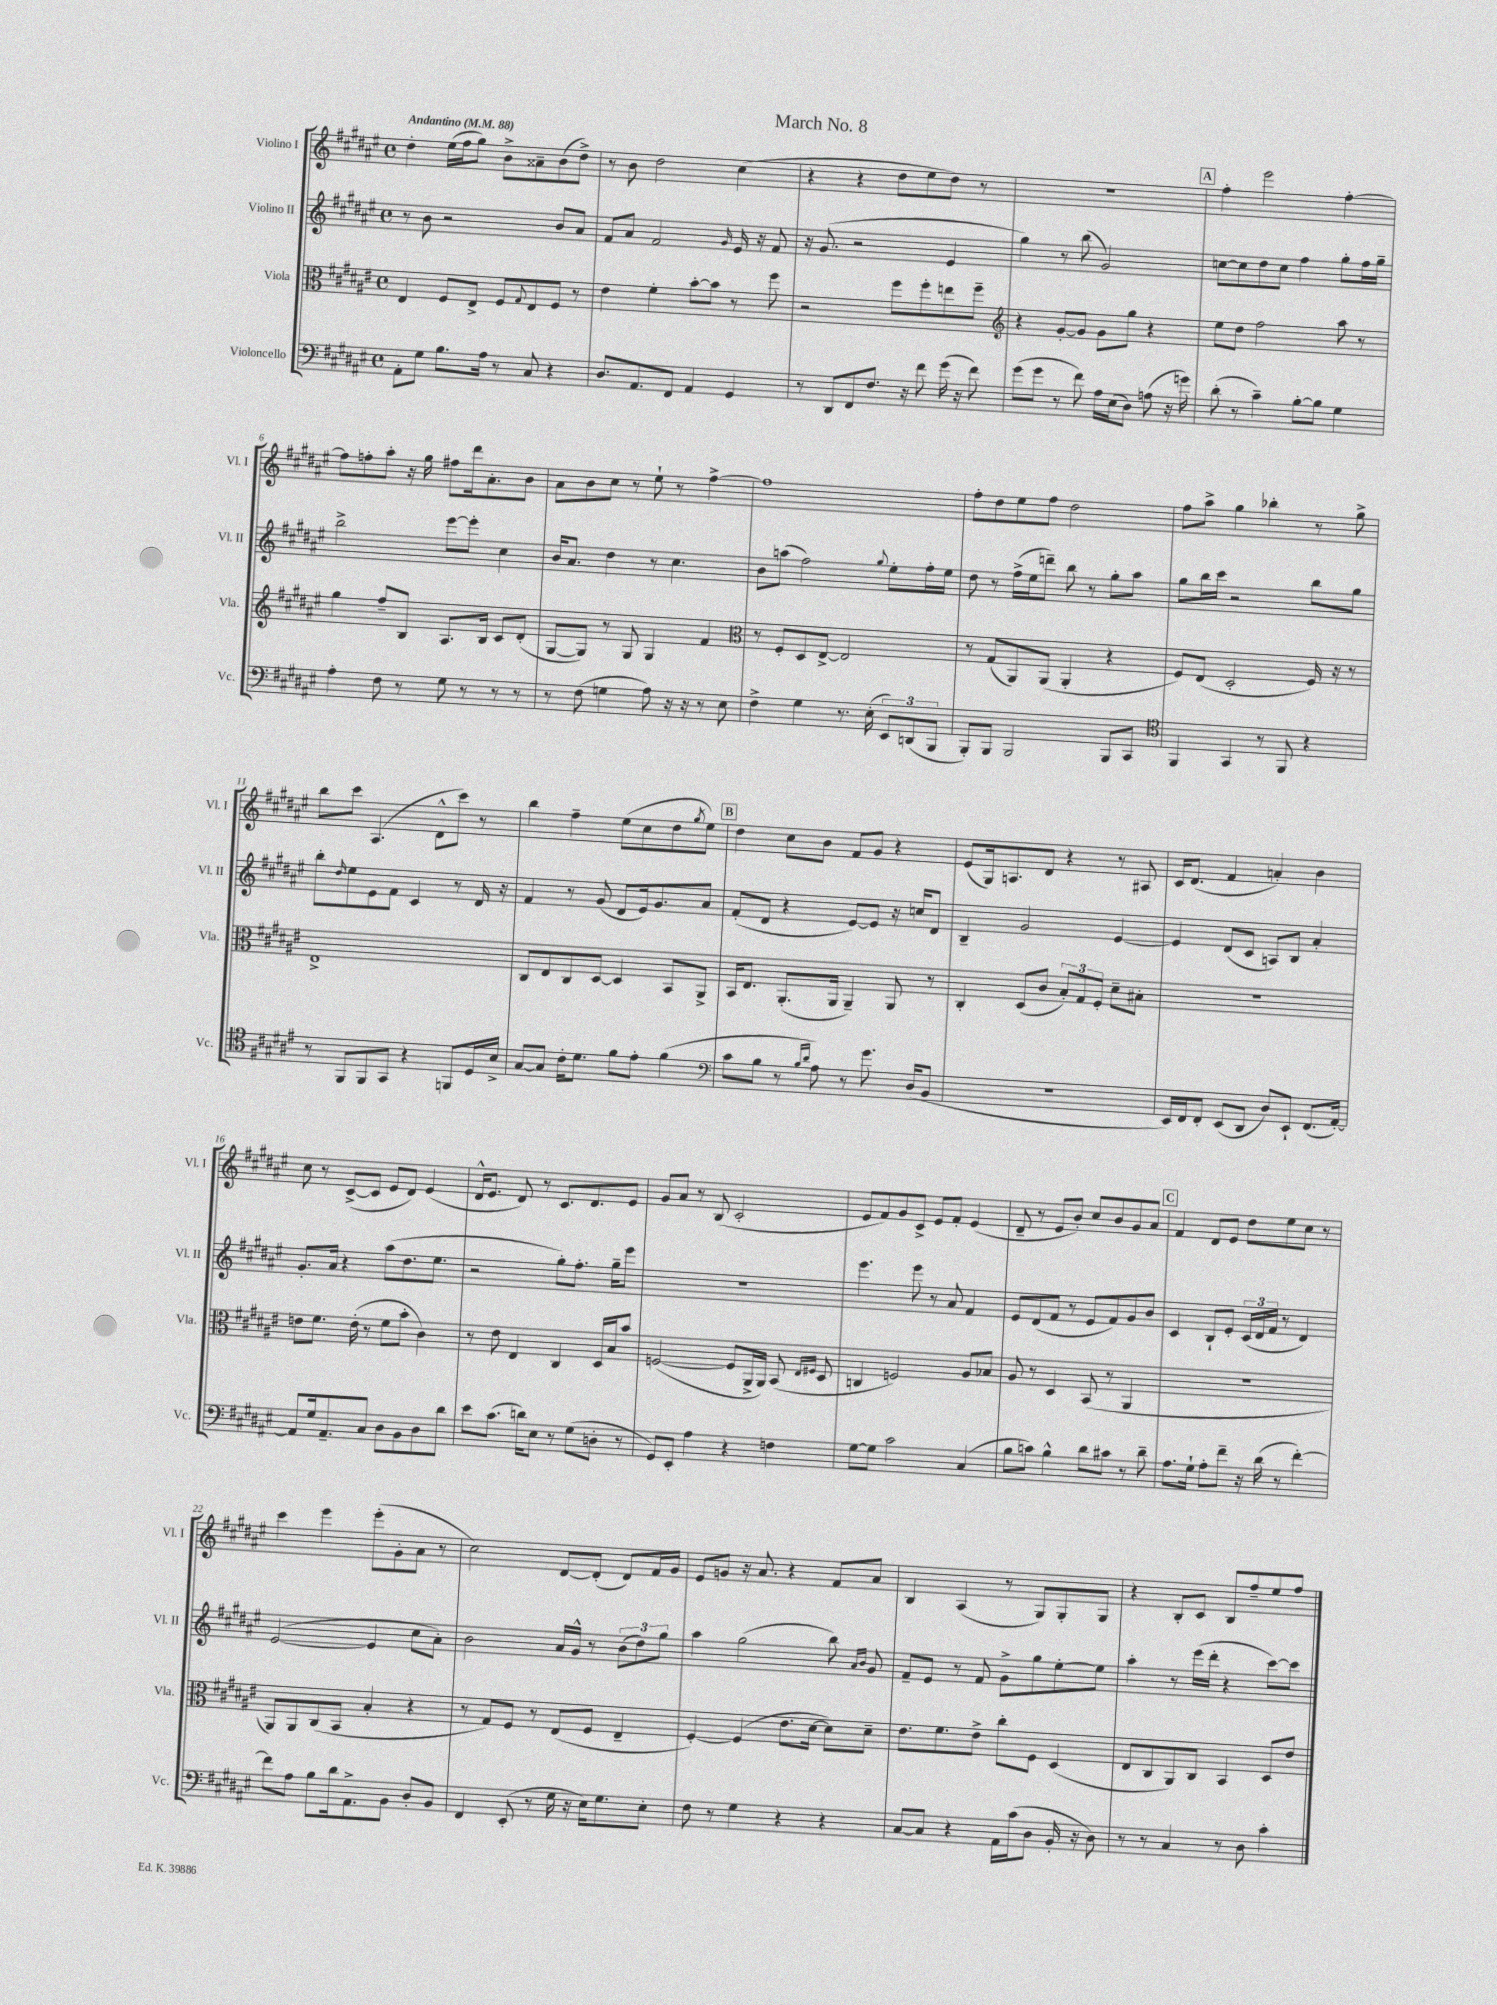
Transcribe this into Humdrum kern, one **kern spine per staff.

**kern	**kern	**kern	**kern
*part4	*part3	*part2	*part1
*staff4	*staff3	*staff2	*staff1
*I"Violoncello	*I"Viola	*I"Violino II	*I"Violino I
*I'Vc.	*I'Vla.	*I'Vl. II	*I'Vl. I
*clefF4	*clefC3	*clefG2	*clefG2
*k[f#c#g#d#a#e#]	*k[f#c#g#d#a#e#]	*k[f#c#g#d#a#e#]	*k[f#c#g#d#a#e#]
*M4/4	*M4/4	*M4/4	*M4/4
*met(c)	*met(c)	*met(c)	*met(c)
*MM88	*MM88	*MM88	*MM88
=1	=1	=1	=1
!	!	!	!LO:TX:a:B:t=Andantino
8AA#'\L	4E#/	8r	4dd#'\
8G#\J	.	8b\	.
8.B\L	8F#/L	2r	(16ee#\LL
.	.	.	16ff#\J
.	8E#^/J	.	8gg#\J)
16A#\Jk	.	.	.
8r	8F#/L	.	8b^\L
.	8qqG#/	.	.
8C#/	8E#/	.	8a##X~\
4r	8F#/J	8b/L	(8b\
.	8r	8a#/J	8dd#^\J)
=2	=2	=2	=2
8.D#/L	4e#\	8f#/L	8r
.	.	8a#/J	8b\
8.AA#/	.	.	.
.	4f#'\	2f#/	2dd#\
8FF#/J	.	.	.
4AA#/	[8b'\L	.	.
.	8b\J]	.	.
.	.	16qqg#/	.
4GG#/	8r	16e#/	(4cc#\
.	.	16r	.
.	8ff#\	8f#/	.
=3	=3	=3	=3
8r	2r	16r	4r
.	.	(8.g#/	.
8DD#/L	.	.	.
8FF#/	.	2r	4r
8.F#/J	.	.	.
.	8ff#\L	.	8dd#\L
16r	.	.	.
8f#\	8ff#'\	.	8ee#\
(16g#\	8een\	4e#/	8dd#\J)
16r	.	.	.
8f#\)	8ff#~\J	.	8r
=4	=4	=4	=4
*	*clefG2	*	*
(8g#\L	4r	4gg#\)	1r
8g#\J	.	.	.
8r	[8g#'/L	8r	.
8f#\)	8g#/J]	(8bb\	.
16A#\LL	8g#\L	2g#/)	.
(16E#\J	.	.	.
8D#\J)	8gg#\J	.	.
(8An\	4r	.	.
16r	.	.	.
16gn\)	.	.	.
!!LO:REH:place=s1:t=A
=5	=5	=5	=5
(8d#'\	8ee#\L	[8ccn\L	4ff#'\
8r	8dd#\J	8cc\]	.
4c#~\)	2ff#\	8dd#\	2eee#\
.	.	8cc\J	.
[8B'\L	.	4ff#\	.
8B\J]	.	.	.
4G#\	8aa#\	8gg#'\L	[4ff#'\
.	8r	16ff#\L	.
.	.	16gg#~\JJ	.
!!LO:LB:g=z
=6	=6	=6	=6
4A#'\	4gg#\	2bb^\	8ff#\L]
.	.	.	8ffn'\
8F#\	8ff#~/L	.	8aa#'\J
8r	8B/J	.	16r
.	.	.	16gg#\
8G#\	8.A#/L	[8eee#\L	8ff#X\L
8r	.	8eee#'\J]	16ddd#\k
.	16B/Jk	.	8.a#'\
8r	8c#/L	4cc#\	.
8r	(8d#'/J	.	8b\J
=7	=7	=7	=7
8r	[8G#/L	16b/KL	8a#\L
.	.	8.a#/J	.
(8F#\	8G#/J])	.	8b\
4Gn\	8r	4dd#\	8cc#\J
.	8G#/	.	8r
8A#\)	4G#/	8r	8ee#`\
16r	.	4.cc#\	8r
16r	.	.	.
8r	4f#/	.	[4ff#^\
8E#\	.	.	.
=8	=8	=8	=8
*	*clefC3	*	*
4F#^\	8r	8b\L	1ff#]
.	8F#'/L	(8aan\J	.
4G#\	8D#/	2ff#\)	.
.	[8E#^/J	.	.
8.r	2E#/]	.	.
(16E#'\	.	.	.
.	.	8qqgg#/	.
12EE#/L)	.	8ee#'\L	.
(12DDn/	.	.	.
.	.	16ff#'\L	.
12BBB/J	.	.	.
.	.	16ee#\JJ	.
=9	=9	=9	=9
8BBB'/L)	8r	8dd#\	8ff#'\L
8BBB/J	(8G#/L	8r	8dd#\
2BBB/	8AA#/)	(16ff#^\LL	8ee#\
.	.	16ee#\J	.
.	(8AA#/J	8dddn~\J)	8ff#\J
.	4AA#'/	8bb\	2dd#\
.	.	8r	.
8BBB/L	4r	8gg#'\L	.
8CC#/J	.	8aa#\J	.
=10	=10	=10	=10
*clefC4	*	*	*
4FF#/	8F#/L)	8gg#\L	8ff#\L
.	(8E#/J	16bb\L	8aa#^\J
.	.	16ccc#\JJ	.
4GG#/	2D#'/	2r	4gg#\
8r	.	.	4bb-X'\
8FF#/	.	.	.
4r	16F#/)	8bb\L	8r
.	16r	.	.
.	8r	8gg#\J	8gg#^\
!!LO:LB:g=z
=11	=11	=11	=11
8r	1E#^	8bb'\L	8bb\L
.	.	16qqdd#/	.
8FF#/L	.	8ee#\	8ccc#\J
8FF#/	.	8e#\	(4.A#/
8GG#/J	.	8f#\J	.
4r	.	4c#/	.
.	.	.	8d#^^\L
8FFn/L	.	8r	8ccc#\J)
16D#/L	.	16d#/	8r
16B^/JJ	.	16r	.
=12	=12	=12	=12
[8G#/L	8C#/L	4f#/	4bb\
8G#/J]	8E#/	.	.
16c#'\KL	8C#/	8r	4ff#~\
8.d#\J	.	.	.
.	[8D#/J	(8g#/	.
8f#\L	4D#/]	8d#/L	(8ee#\L
8e#'\J	.	16e#/k)	8cc#\
.	.	8.g#/	.
(4f#\	8BB/L	.	8dd#\
.	.	.	8qgg#/
.	8AA#^/J	8a#/J	8ee#\J)
!!LO:REH:place=s1:t=B
=13	=13	=13	=13
*clefF4	*	*	*
8c#\L	16BB/KL	(8f#'/L	4dd#\
.	8.E#/J	.	.
8B\J	.	8d#/J	.
8r	(8.AA#'/L	4r	8cc#\L
16qqB/LL	.	.	.
16qqd#/JJ	.	.	.
8A#\)	.	.	8b\J
.	16AA#/Jk	.	.
8r	4AA#~/)	[8e#/L)	8f#/L
8.g#\	.	8e#/J]	8g#/J
.	8AA#/	16r	4r
(16D#/KL	.	16ccn/KL	.
8BB/J	8r	8d#/J	.
=14	=14	=14	=14
1r	4C#'/	4B~/	(8e#/L
.	.	.	16G#/k)
.	.	.	8.An/
.	(8D#/L	2g#/	.
.	8c#/J	.	8d#/J
.	12B'/L)	.	4r
.	12G#/	.	.
.	12F#'/J	.	.
.	8d#~\L	[4e#/	8r
.	8B#X'\J	.	8A#X/
=15	=15	=15	=15
16EE#/LL)	1r	4e#/]	16c#/KL
16FF#/J	.	.	(8.d#/J
8FF#'/J	.	.	.
(8EE#/L	.	(8d#/L	4f#/
8DD#/J	.	8c#/J	.
8D#/L)	.	8An/L)	4an'/)
8EE#`/J	.	8B/J	.
(8.FF#/L	.	4a#'/	4b\
[16AA#'/Jk)	.	.	.
!!LO:LB:g=z
=16	=16	=16	=16
8AA#/L]	8en\L	8.g#'/L	8cc#\
16G#/k	8.f#\J	.	8r
8.AA#~/	.	16a#/Jk	.
.	.	4r	([8c#^/L
.	(16e'\	.	.
8C#/J	8r	.	8c#/J]
8D#\L	8f#\L	(8aa#\L	8e#/L
8BB\	8b'\J	8.dd#\	8d#/J)
8D#\	4c#\)	.	(4e#/
.	.	8.ee#\J	.
8d#\J	.	.	.
=17	=17	=17	=17
8e#\L	8r	2r	16d#^^/KL
.	.	.	8.e#/J
(8.c#\J	8e#\	.	.
.	4E#/	.	8d#/)
16dn\KL)	.	.	.
8E#\J	.	.	8r
8r	4C#/	8gg#'\L)	8.c#/L
(8G#\L	.	8.ff#'\J	.
.	.	.	8.d#/
8Dn'\J	16D#/LL	.	.
.	16B/J	16gg#~\KL	.
8r	8b/J	8eee#\J	8e#/J
=18	=18	=18	=18
8GG#/L)	([2Fn/	1r	8g#/L
8EE#'/J	.	.	8a#/J
4A#\	.	.	8r
.	.	.	(8B/
4r	8F/L]	.	2c#'/
.	16AA#^/L	.	.
.	16AA#/JJ)	.	.
4Fn\	(8BB/	.	.
.	16qqE#/LL	.	.
.	16qqF#X/JJ	.	.
.	8D#/	.	.
=19	=19	=19	=19
[8G#\L	4Cn/	4.eee#\	8e#/L
8G#\J]	.	.	8f#/)
2c#\	2Fn/)	.	8g#/
.	.	8eee#\	8c#^/J
.	.	8r	8e#/L
.	.	8a#/	8f#'/J
(4C#/	8A#/L	4f#/	(4e#/
.	8B-X/J	.	.
=20	=20	=20	=20
8B\L	8A#/	8e#/L	8d#~/
8cn\J)	8r	(8d#/	8r
4B^^\	4D#/	8f#/J	8e#/L
.	.	8r	8b'/J)
8d#\L	(8BB/	8e#/L	8cc#/L
8c#X\J	8r	8f#/)	8b/
8r	4AA#/	8g#/	8g#/
8d#~\	.	8b/J	8a#/J
!!LO:REH:place=s1:t=C
=21	=21	=21	=21
8.A#\L	1r	4c#/	4f#/
16G#`\Jk	.	.	.
8A#'\L	.	8B`/L	8d#/L
8f#~\J	.	8e#'/J	8e#/J
16r	.	(24c#/LL	8dd#\L
.	.	24d#/	.
(16d#\	.	.	.
.	.	24f#/JJ	.
8r	.	8r	8ee#\
[4f#'\)	.	4d#/)	8cc#\J
.	.	.	8r
!!LO:LB:g=z
=22	=22	=22	=22
8f#\L]	8AA#/L)	([2e#/	4ccc#\
8A#\J	8AA#/	.	.
8B\L	(8C#/	.	4eee#\
16d#\k	8BB/J	.	.
8.AA#^\	.	.	.
.	4B'/	4e#/]	(8eee#'\L
8BB\J	.	.	8g#'\
8D#'/L	4r	8cc#\L	8a#\J
8BB/J	.	8a#'\J)	8r
=23	=23	=23	=23
4FF#/	8r	2b\	2cc#\)
.	8G#/L)	.	.
(8EE#'/	8F#/J	.	.
8r	8r	.	.
16G#\	(8E#/L	16a#/LL	[8d#/L
16r	.	16g#^^/JJ	.
16E#\KL)	8F#/J	8r	(8d#'/J]
8.G#\	.	.	.
.	4E#~/	(12b\L	8d#/L)
.	.	12dd#\)	.
8E#'\J	.	.	16f#/L
.	.	12gg#\J	.
.	.	.	16g#/JJ
=24	=24	=24	=24
8F#\	[4F#'/)	4aa#\	8e#/L
8r	.	.	8gn/J
4G#\	(4F#/]	(2gg#\	16r
.	.	.	8.a#/
4r	8.e#\L	.	4r
.	[16d#\Jk	.	.
4r	8d#\L])	8bb\)	8f#/L
.	.	16qqa#/LL	.
.	.	16qqb/JJ	.
.	8d#~\J	8g#/	8a#/J
=25	=25	=25	=25
[8C#/L	8.e#\L	8f#~/L	4B/
8C#/J]	.	8e#/J	.
.	8.f#\	.	.
4r	.	8r	(4A#/
.	8e#^\J	8f#/	.
16AA#\LL	8cc#'\L	8g#^\L	8r
(16c#\J	.	.	.
8D#\J	8F#\J	8gg#\	8G#/L)
16BB'/	(4D#/	[8ee#'\	8G#'/
16r	.	.	.
8D#\)	.	8ee#\J]	8G#/J
=26	=26	=26	=26
8r	8E#/L	4aa#'\	4r
8r	8C#/	.	.
4C#/	8AA#/)	8r	8B'/L
.	8C#/J	(16eee#\LL	8c#/J
.	.	16ddd#'\JJ	.
8r	4BB/	4r	8B/L
8D#\	.	.	8ff#~/
4c#'\	8D#/L	[8ccc#\L)	8ee#/
.	8e#/J	8ccc#\J]	8ff#/J
==	==	==	==
*-	*-	*-	*-
